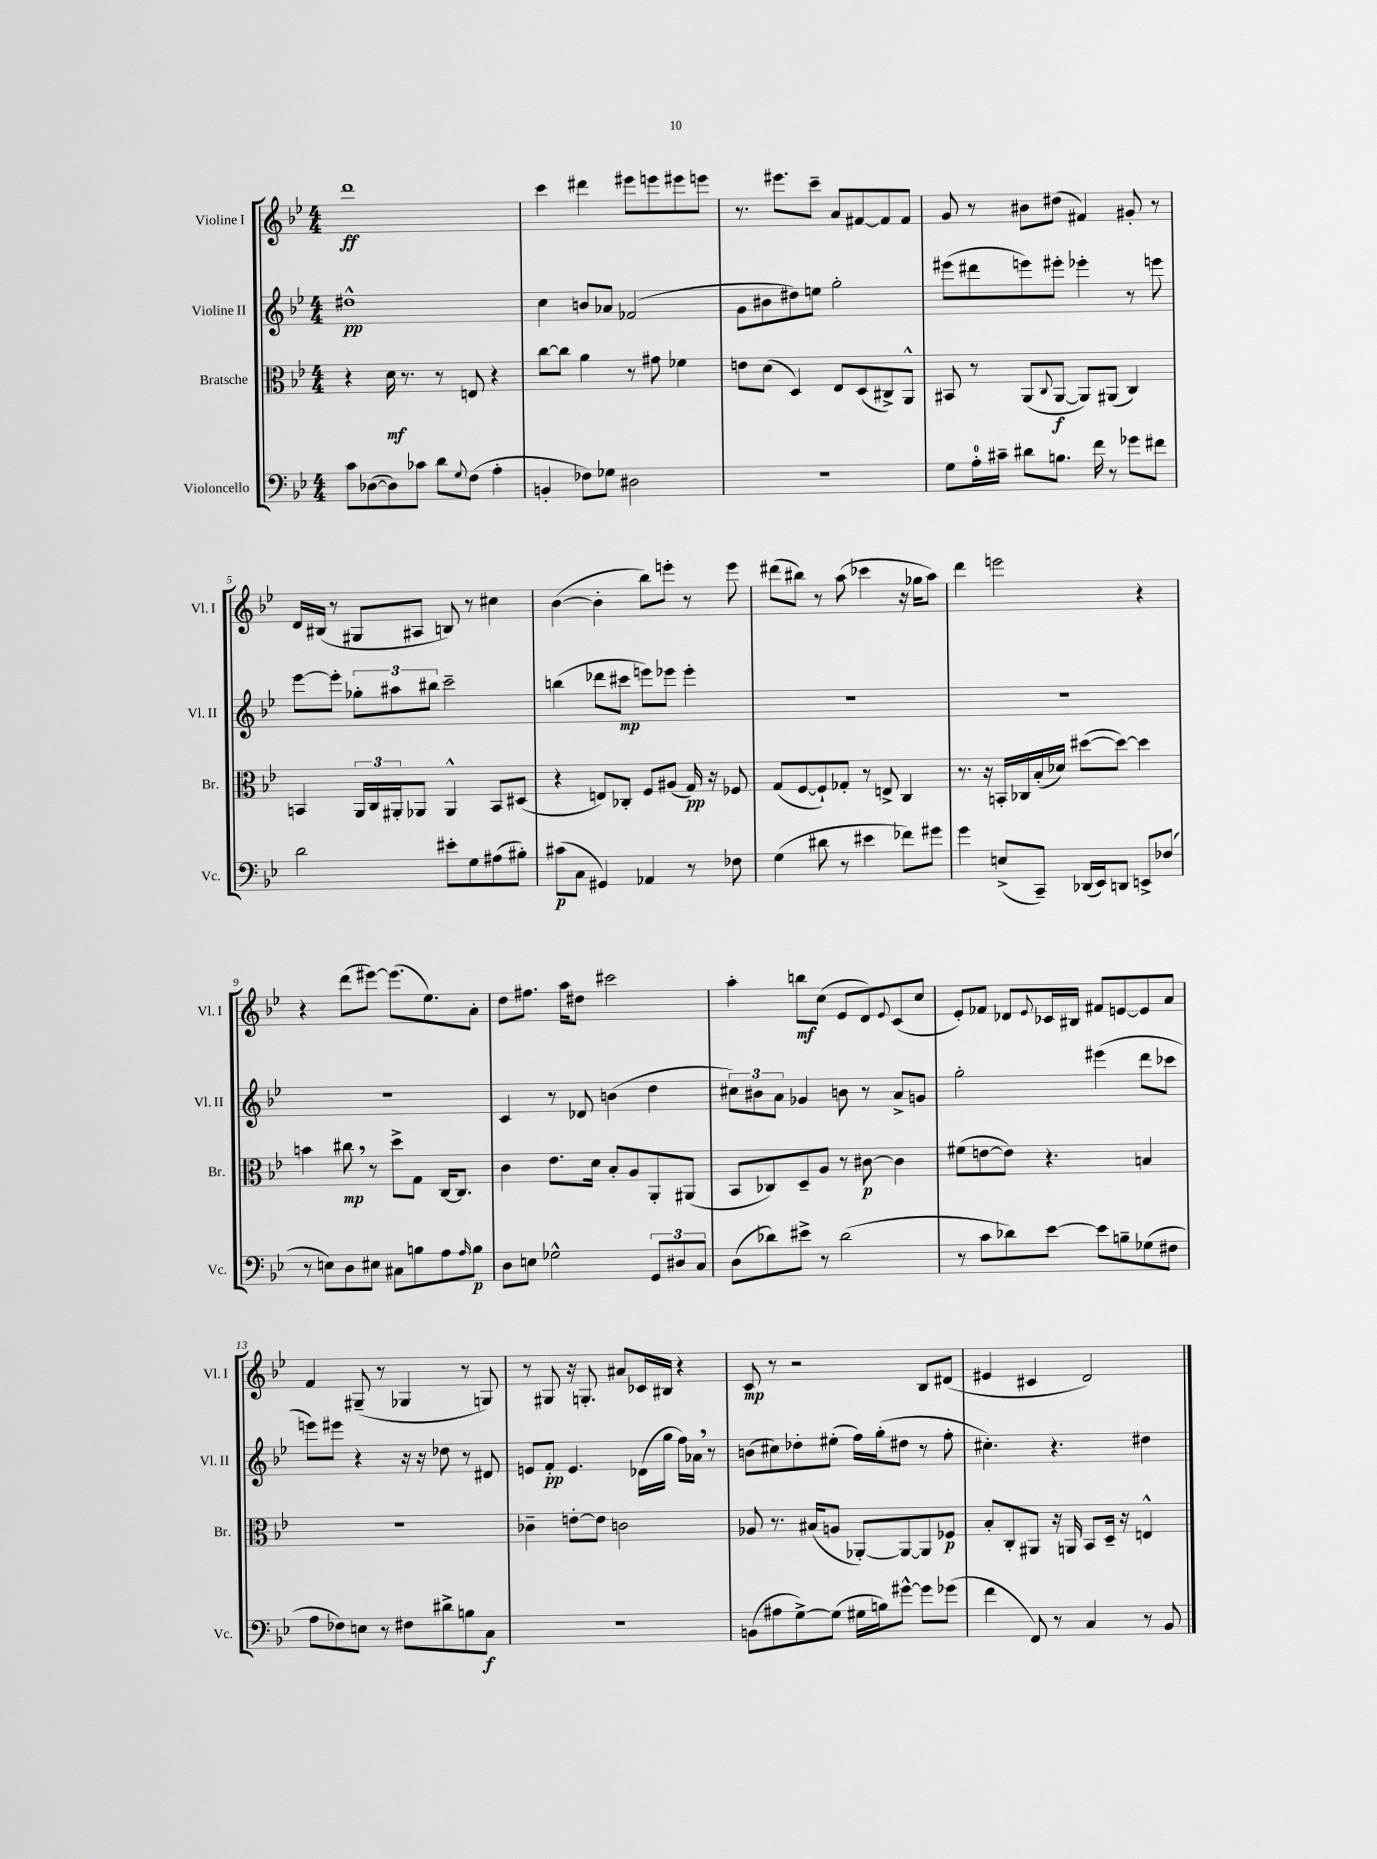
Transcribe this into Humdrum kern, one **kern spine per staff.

**kern	**kern	**kern	**kern
*staff4	*staff3	*staff2	*staff1
*clefF4	*clefC3	*clefG2	*clefG2
*k[b-e-]	*k[b-e-]	*k[b-e-]	*k[b-e-]
*M4/4	*M4/4	*M4/4	*M4/4
8c	4r	1dd#^^	1ddd
([8D-	.	.	.
8D-])	16d	.	.
.	8.r	.	.
8c-	.	.	.
8d	8r	.	.
8qqG	.	.	.
(8F	8E	.	.
4A'	4r	.	.
=	=	=	=
4BB'	[8cc	4cc	4ccc
.	8cc]	.	.
8F-)	4a	8b	4ddd#
8G-	.	8a-	.
2D#	8r	(2f-	8eee#
.	8g#	.	8eee
.	4f-	.	8eee#
.	.	.	8eee
=	=	=	=
1r	8e	8g	8.r
.	(8d	8b#	.
.	.	.	8.eee#
.	4D)	8dd#)	.
.	.	8ee	8ccc~
.	8E-	2gg'	8a
.	(8D	.	[8f#
.	8C#^)	.	8f#]
.	8AA^^	.	8f#
=	=	=	=
8G	8BB#	(8eee#	8g
16A'	8r	8ddd#	8r
16c#~	.	.	.
8d#	(8AA	8eee)	8b#
.	8qqC	.	.
8.B	[8AA	8eee#'	(8dd#
.	8AA])	4eee-'	4f#)
16f	.	.	.
8r	(8AA#	.	.
8g-	4C)	8r	8g#'
8f#	.	8eee	8r
=	=	=	=
2d	4BB	[8eee-	16d
.	.	.	(16B#
.	.	8eee-']	8r
.	24AA	12gg-'	8G#
.	24C	.	.
.	24AA#'	12aa#	.
.	8AA-	.	8A#
.	.	12bb#	.
8e#'	4AA-^^	2ccc~	8B)
8G	.	.	8r
(8A#	8BB	.	4cc#
8B#')	(8D#	.	.
=	=	=	=
(8c#	4r	(4bb	([4b-
8C	.	.	.
4GG#)	8E)	8ddd-	4b-']
.	8C-'	8ccc#	.
4AA-	8F	8eee)	8bb-)
.	(8A#	8eee-	8eee'
8r	16G)	4eee-'	8r
.	16r	.	.
8F-	8F-	.	8eee
=	=	=	=
(4G	(8G	1r	(8ddd#
.	[8F	.	8bb#)
8d#	8F`])	.	8r
8r	8G-'	.	(8aa
4e#	8r	.	4ccc-
.	8E^	.	.
8f-)	4C	.	16r
.	.	.	16gg-
8g#	.	.	8aa)
=	=	=	=
4g	8.r	1r	4ddd
.	16r	.	.
(8E^	16BB'	.	2eee
.	16C-	.	.
8CC~)	(16B-'	.	.
.	16d-)	.	.
(16DD-	([8dd#	.	.
16EE-)	.	.	.
8DD	8dd#_)	.	.
8EE^	4dd#]	.	4r
(8F-	.	.	.
=	=	=	=
8r	4b	1r	4r
8E)	.	.	.
8D	8cc#	.	(8ddd
8E#	8r	.	[8eee#)
8C#	8dd^	.	(8.eee#]
8B	8G	.	.
.	.	.	8.ee-)
8A	[16C	.	.
.	8.C]	.	.
16qqA	.	.	.
8B	.	.	8a'
=	=	=	=
8D	4c	4c	8dd
8E	.	.	8.ff#
2G-^^	8.e-	8r	.
.	.	.	16aa
.	.	8d-	8dd#
.	16d	.	.
.	8B-'	(4b	2ccc#
.	8A	.	.
12GG	8AA'	4dd	.
12D#	.	.	.
.	(8AA#	.	.
12C	.	.	.
=	=	=	=
(8D	8BB-	12cc#)	4aa'
.	.	12b#	.
8d-)	8C-)	.	.
.	.	12a	.
8e#^	8D~	4g-	8bb
8r	8A	.	(8cc
(2d-	8r	8b	8e-
.	[8c#	8r	8d)
.	.	.	8qqe-
.	4c#]	8a^	(8c
.	.	8g	8cc
=	=	=	=
8r	(8f#	2gg'	8e-')
8c	[8e	.	8f-
8d-)	8e])	.	8d-
.	.	.	8qqe-
[8e-	4.r	.	16c-
.	.	.	16B#
8e-]	.	(4eee#	8f#
8B~	.	.	[8e
(8G-	4B	8ddd	8e]
8F#	.	8ccc-	8a
=	=	=	=
8A	1r	8eee)	4f
8F-)	.	8eee#	.
8E	.	4r	(8G#~
8r	.	.	8r
8F#	.	16r	4G-
.	.	16r	.
8d#^	.	8dd-	.
8B	.	8r	8r
8C	.	8d#	8G)
=	=	=	=
1r	4c-~	8e	8r
.	.	8f'	8G#
.	[8e'	4.e	16r
.	.	.	8.G'
.	8e]	.	.
.	2c	.	8a#
.	.	(16d-	16c-
.	.	16gg	16B#
.	.	16ff)	4r
.	.	16a-	.
.	.	8r	.
=	=	=	=
(8BB	8A-	(8b	8c
8A#	8.r	8cc#)	8r
[8G^)	.	8dd-'	2r
.	(16B#	.	.
(8G]	8A	(8ee#'	.
16G#	[8AA-')	16ff)	.
16B)	.	(16gg'	.
[8g#^^	8AA-_	8dd#	.
8g#]	8AA-]	8r	8B-
(8g-	8F-	8ff'	(8d#
=	=	=	=
4f	8B-'	4.cc#')	4e#
.	8C'	.	.
8FF)	8AA#	.	4c#
8r	16r	4.r	.
.	16AA	.	.
4C	8BB-	.	2d)
.	16D~	.	.
.	16r	.	.
8r	4E^^	4dd#	.
8BB-	.	.	.
==	==	==	==
*-	*-	*-	*-
